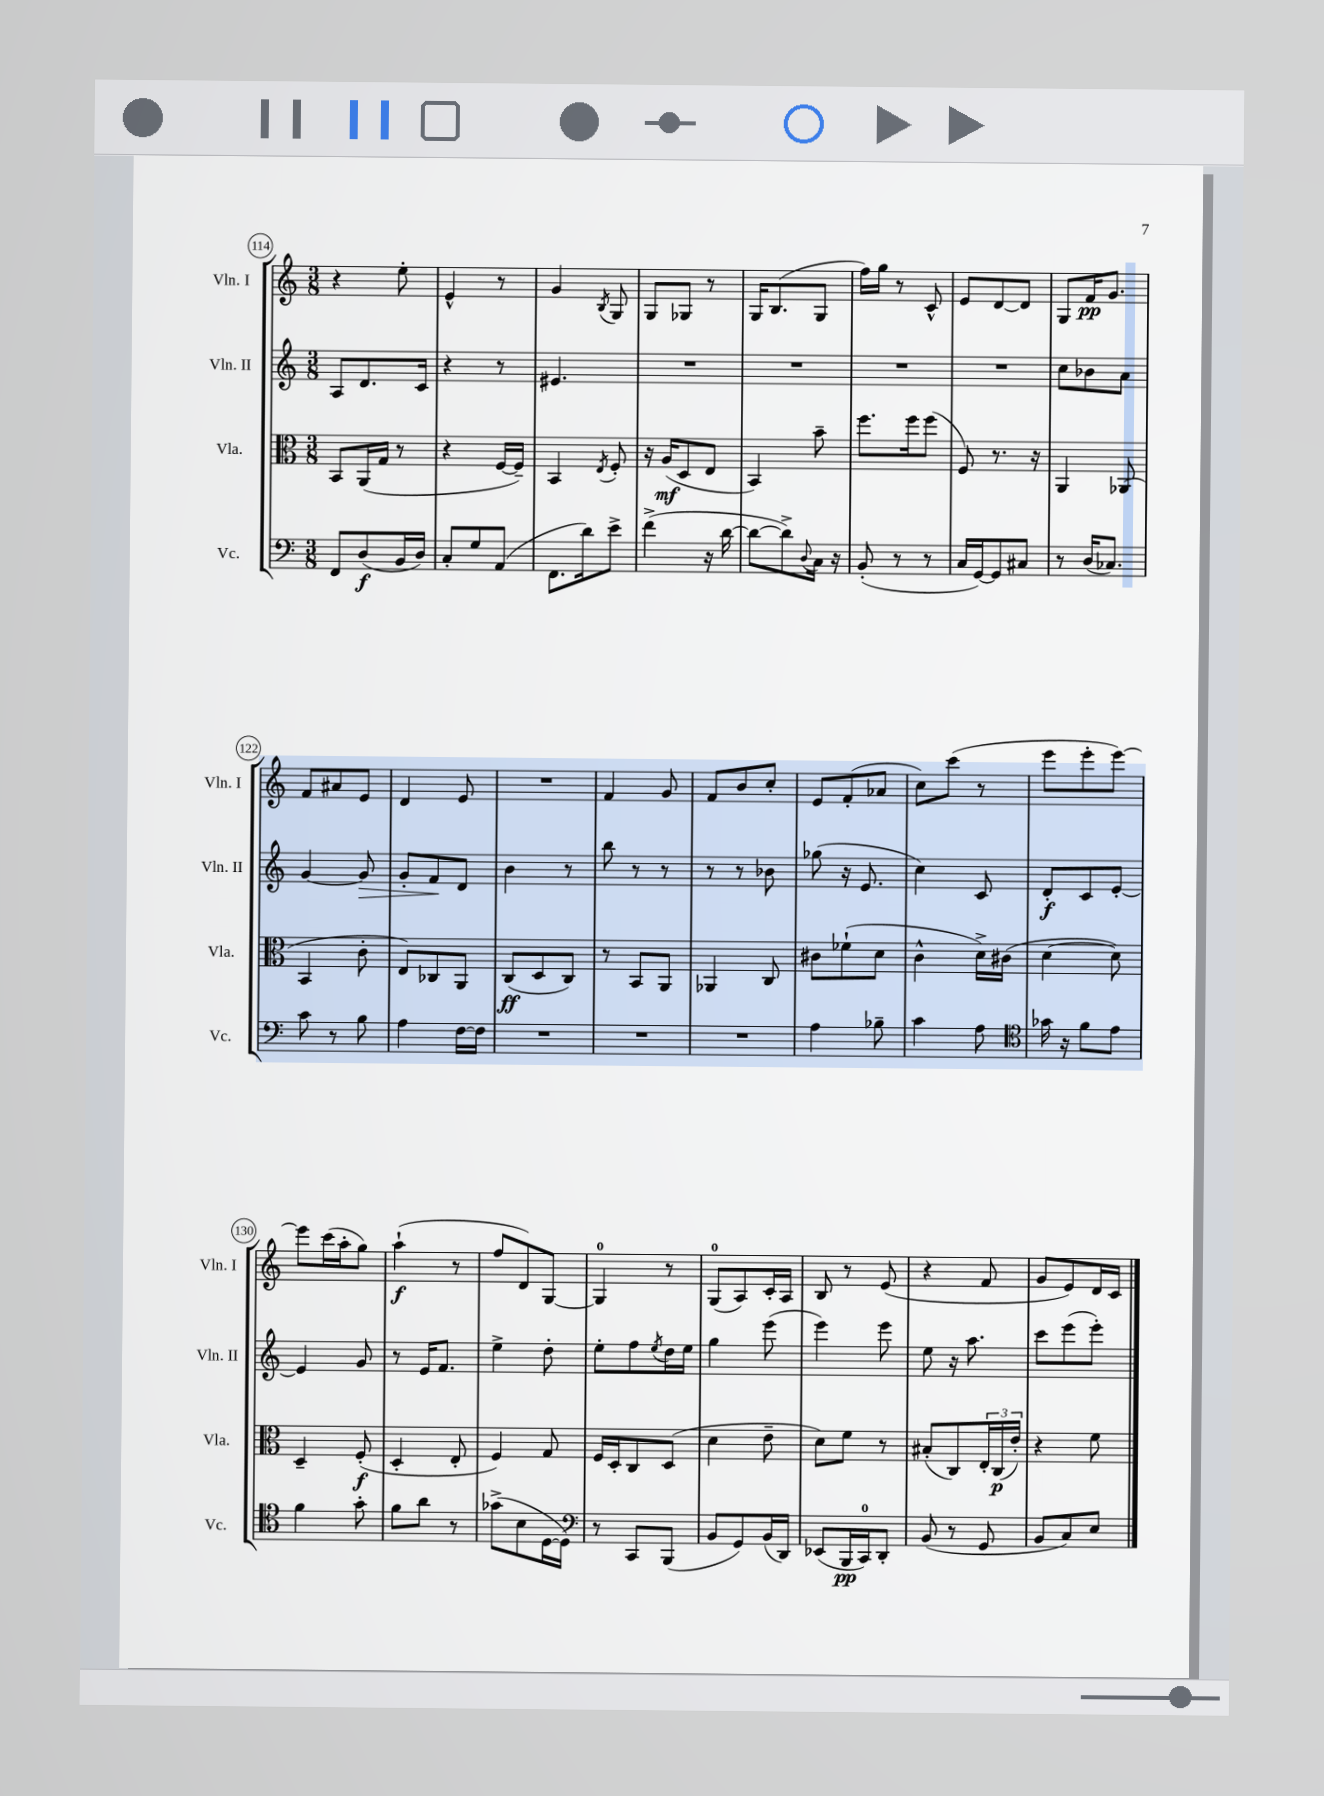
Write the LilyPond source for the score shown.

<<
\new StaffGroup <<
\new Staff = "s0" \with { instrumentName = "Vln. I" shortInstrumentName = "Vln. I" } {
    \clef treble \key c \major \numericTimeSignature \time 3/8
    r4 e''8-. |
    e'4-^ r8 |
    g'4 \acciaccatura { b8 } g8 |
    g8 ges8 r8 |
    g16 b8.( g8 |
    f''16) g''16 r8 c'8-^ |
    e'8 d'8~ d'8 |
    g8 f'16\pp g'8. |
    f'8 ais'8 e'8 |
    d'4 e'8 |
    R4. |
    f'4 g'8 |
    f'8 b'8 c''8-. |
    e'8 f'8-.( aes'8 |
    c''8) c'''8( r8 |
    e'''8 e'''8-. e'''8~) |
    e'''8 c'''16( a''16-. g''8) |
    a''4-!\f( r8 |
    f''8 d'8) g8~ |
    g4-0 r8 |
    g8-0( a8) c'16-. a16 |
    b8 r8 e'8( |
    r4 f'8 |
    g'8 e'8) d'16 c'16 \bar "|." |
}
\new Staff = "s1" \with { instrumentName = "Vln. II" shortInstrumentName = "Vln. II" } {
    \clef treble \key c \major \numericTimeSignature \time 3/8
    a8 d'8. c'16 |
    r4 r8 |
    eis'4. |
    R4. |
    R4. |
    R4. |
    R4. |
    c''8 bes'8 a'8 |
    g'4~ g'8\> |
    g'8-. f'8\! d'8 |
    b'4 r8 |
    b''8 r8 r8 |
    r8 r8 bes'8 |
    ges''8( r16 e'8. |
    c''4) c'8 |
    d'8-.\f c'8 e'8~-. |
    e'4 g'8 |
    r8 e'16 f'8. |
    e''4-> d''8-. |
    e''8-. f''8 \acciaccatura { e''8 } d''16 e''16 |
    g''4 e'''8( |
    e'''4) e'''8 |
    e''8 r16 a''8. |
    c'''8 e'''8( e'''8-.) \bar "|." |
}
\new Staff = "s2" \with { instrumentName = "Vla." shortInstrumentName = "Vla." } {
    \clef alto \key c \major \numericTimeSignature \time 3/8
    b,8 a,16( g16 r8 |
    r4 f16~ f16--) |
    b,4 \acciaccatura { e8 } f8-. |
    r16 a16\mf( d8 e8 |
    b,4) b'8-- |
    f''8. f''16 f''8( |
    f8) r8. r16 |
    a,4 aes,8( |
    b,4 c'8-. |
    e8) ces8 a,8 |
    c8\ff( d8 c8) |
    r8 b,8 a,8 |
    aes,4 c8 |
    cis'8 fes'8-!( d'8 |
    c'4-^ d'16->) cis'16( |
    d'4~ d'8) |
    d4-- f8-.\f( |
    d4-. e8-. |
    f4) g8 |
    f16 d16-. c8 d8( |
    d'4 e'8-- |
    d'8) f'8 r8 |
    bis8-.( c8) \tuplet 3/2 { e16-. c16\p( e'16-.) } |
    r4 f'8 \bar "|." |
}
\new Staff = "s3" \with { instrumentName = "Vc." shortInstrumentName = "Vc." } {
    \clef bass \key c \major \numericTimeSignature \time 3/8
    f,8 d8\f( b,16 d16) |
    c8-. g8 a,8( |
    f,8. d'16) e'8-> |
    f'4->( r16 d'16~ |
    d'8~ d'8->) \appoggiatura { d8 } c16 r16 |
    b,8-.( r8 r8 |
    c16 g,16~) g,8 cis8 |
    r8 d16( ces8.) |
    c'8 r8 b8 |
    a4 f16~ f16 |
    R4. |
    R4. |
    R4. |
    a4 bes8-- |
    c'4 a8 |
    \clef tenor ges'16 r16 f'8 e'8 |
    f'4 g'8-. |
    f'8 a'8 r8 |
    ges'8->( b8 d16~ d16) |
    \clef bass r8 c,8 b,,8( |
    b,8 g,8) b,16( d,16) |
    ees,8( b,,16\pp c,16-0) d,8-. |
    b,8( r8 g,8 |
    b,8 c8) e8 \bar "|." |
}
>>
>>
\layout { \context { \Score currentBarNumber = #114 \override BarNumber.stencil = #(make-stencil-circler 0.1 0.3 ly:text-interface::print) } }
